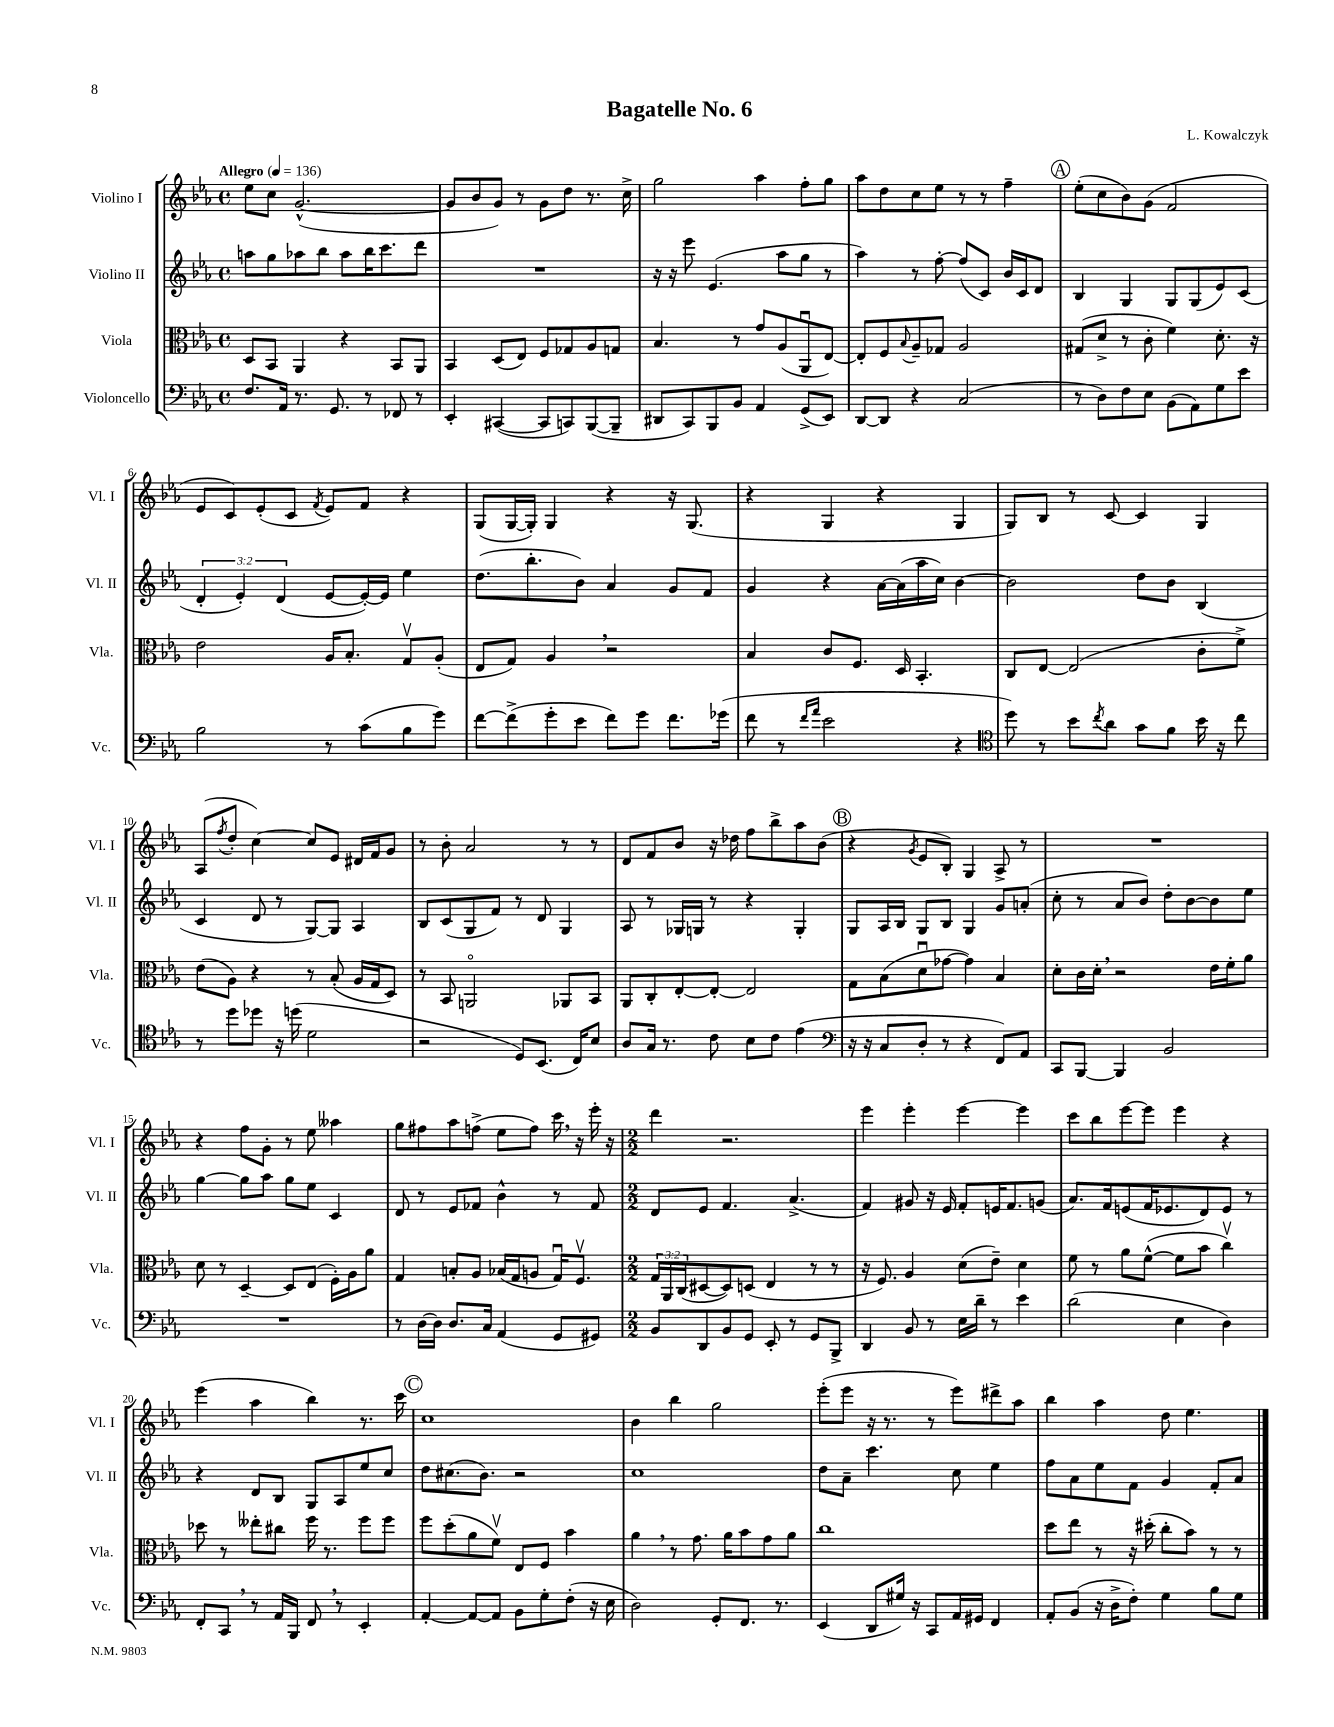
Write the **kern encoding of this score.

**kern	**kern	**kern	**kern
*part4	*part3	*part2	*part1
*staff4	*staff3	*staff2	*staff1
*I"Violoncello	*I"Viola	*I"Violino II	*I"Violino I
*I'Vc.	*I'Vla.	*I'Vl. II	*I'Vl. I
*clefF4	*clefC3	*clefG2	*clefG2
*k[b-e-a-]	*k[b-e-a-]	*k[b-e-a-]	*k[b-e-a-]
*M4/4	*M4/4	*M4/4	*M4/4
*met(c)	*met(c)	*met(c)	*met(c)
*MM136	*MM136	*MM136	*MM136
=1	=1	=1	=1
!	!	!	!LO:TX:a:B:t=Allegro
8.F/L	8D/L	8aan\L	8ee-\L
.	8BB-/J	8gg\	8cc\J
16AA-/Jk	.	.	.
8.r	4AA-/	8aa-X\	([2.g^^/
.	.	8bb-\J	.
8.GG/	.	.	.
.	4r	8aa-\L	.
8r	.	16bb-\K	.
.	.	8.ccc\	.
8FF-X/	8BB-/L	.	.
8r	8AA-/J	8ddd\J	.
=2	=2	=2	=2
4EE-'/	4BB-/	1r	8g/L]
.	.	.	8b-/
([4CC#X/	(8D/L	.	8g/J)
.	8E-/J)	.	8r
8CC#/L]	8F/L	.	8g\L
8CCn/)	8G-X/	.	8dd\J
([8BBB-/	8A-/	.	8.r
8BBB-~/J]	8Gn/J	.	.
.	.	.	16cc^\
=3	=3	=3	=3
8DD#X/L	4.B-/	16r	2gg\
.	.	16r	.
8CC/)	.	8eee-\	.
8BBB-/	.	(4.e-/	.
8BB-/J	8r	.	.
4AA-/	8g/L	.	4aa-\
.	(8A-/	8aa-\L	.
(8GG^/L	8AA-u/	8gg\J	8ff'\L
8EE-/J)	[8E-/J)	8r	8gg\J
=4	=4	=4	=4
[8DD/L	8E-'/L]	4aa-\)	8aa-\L
8DD/J]	8F/	.	8dd\
.	8qqB-/	.	.
4r	8A-~/	8r	8cc\
.	8G-X/J	[8ff'\	8ee-\J
(2C/	2A-/	(8ff/L]	8r
.	.	8c/J)	8r
.	.	16b-/LL	4ff~\
.	.	16c/J	.
.	.	8d/J	.
!!LO:REH:place=s1:t=A
=5	=5	=5	=5
8r	(8G#X/L	4B-/	(8ee-'\L
8D\L)	8d^/J	.	8cc\
8F\	8r	4G/	8b-\)
8E-\J	8c'\	.	(8g\J
(8BB-\L	4f\)	8G/L	2f/
8AA-\)	.	(8G/	.
8G\	8.d'\	8e-/)	.
8e-\J	.	(8c/J	.
.	16r	.	.
!!LO:LB:g=z
=6	=6	=6	=6
2B-\	2e-\	6d'/	8e-/L
.	.	.	8c/)
.	.	6e-'/)	.
.	.	.	(8e-'/
.	.	(6d/	.
.	.	.	8c/J
.	.	.	8qf/
8r	16A-/KL	[8e-/L	8e-/L)
.	8.B-'/J	.	.
(8c\L	.	16e-'/L_)	8f/J
.	.	16e-/JJ]	.
8B-\	8Gv/L	4ee-\	4r
8g\J)	(8A-'/J	.	.
=7	=7	=7	=7
[8f\L	8E-/L	(8.dd\L	(8G/L
(8f^\]	8G/J)	.	[16G/L
.	.	8.bb-'\	16G'/JJ])
8g'\	4A-,/	.	4G/
8e-\J	.	8b-\J)	.
8f\L)	2r	4a-/	4r
8g\J	.	.	.
8.f\L	.	8g/L	16r
.	.	.	(8.G/
.	.	8f/J	.
(16g-X\Jk	.	.	.
=8	=8	=8	=8
8f\	4B-/	4g/	4r
8r	.	.	.
16qqf/LL	.	.	.
16qqa-/JJ	.	.	.
2e-\	8c/L	4r	4G/
.	8.F/J	.	.
.	.	[16a-\LL	4r
.	16D/	(16a-\]	.
.	4.BB-'/	16aa-\	.
.	.	16cc\JJ)	.
4r	.	[4b-\	4G/
=9	=9	=9	=9
*clefC4	*	*	*
8dd\)	8C/L	2b-\]	8G/L)
8r	[8E-/J	.	8B-/J
8b-\L	(2E-/]	.	8r
8qcc/	.	.	.
8a-\J	.	.	[8c/
8g\L	.	8dd\L	4c/]
8f\J	.	8b-\J	.
16b-\	8c'\L	(4B-/	4G/
16r	.	.	.
8cc\	8f^\J)	.	.
!!LO:LB:g=z
=10	=10	=10	=10
8r	(8e-\L	4c/	(8A-/L
.	.	.	8qff/
8dd\L	8A-\J)	.	8dd'/J
8dd-X\J	4r	8d/	[4cc\)
16r	.	8r	.
(16ddn\	.	.	.
2d\	8r	[8G/L)	8cc/L]
.	(8B-'/	8G/J]	8e-/J
.	16A-/LL	4A-/	16d#X/LL
.	16G/J	.	16f/J
.	8D/J)	.	8g/J
=11	=11	=11	=11
2r	8r	8B-/L	8r
.	8BB-/	(8c/	8b-'\
.	2AAn/	8G/	2a-/
.	.	8f/J)	.
8D/L)	.	8r	.
(8.BB-/J	.	8d/	.
.	8AA-X/L	4G/	8r
16C/KL)	.	.	.
8B-/J	8BB-/J	.	8r
=12	=12	=12	=12
8A-/L	8AA-/L	8A-/	8d/L
16G/Jk	8C'/	8r	8f/
8.r	.	.	.
.	[8E-'/	16G-X/LL	8b-/J
.	.	16Gn/JJ	.
8c\	8E-'/J_	8r	16r
.	.	.	16dd-X\
8B-\L	2E-/]	4r	8ff\L
8c\J	.	.	8bb-^\
(4e-\	.	4G'/	8aa-\
.	.	.	(8b-\J
!!LO:REH:place=s1:t=B
=13	=13	=13	=13
*clefF4	*	*	*
16r	8G\L	8G/L	4r
16r	.	.	.
8C/L	(8B-\	16A-/L	.
.	.	16B-/JJ	.
.	.	.	8qg/
8D'/J	8du\	8G/L	8e-/L
8r	[8g-X\J	8B-/J	8B-'/J)
4r	4g-\])	4G/	4G/
8FF/L)	4B-/	8g/L	8A-^/
8AA-/J	.	(8an'/J	8r
=14	=14	=14	=14
8CC/L	8d'\L	8cc'\	1r
[8BBB-/J	16c\L	8r	.
.	16d',\JJ	.	.
4BBB-/]	2r	8a-/L	.
.	.	8b-/J)	.
2BB-/	.	8dd'\L	.
.	.	[8b-\	.
.	16e-\LL	8b-\]	.
.	16f'\J	.	.
.	8a-\J	8ee-\J	.
!!LO:LB:g=z
=15	=15	=15	=15
1r	8d\	[4gg\	4r
.	8r	.	.
.	[4D~/	8gg\L]	8ff\L
.	.	8aa-\J	8g'\J
.	8D/L]	8gg\L	8r
.	(8E-/J	8ee-\J	8ee-\
.	16F'\LL)	4c/	4aa--X\
.	16A-\J	.	.
.	8a-\J	.	.
=16	=16	=16	=16
8r	4G/	8d/	8gg\L
[16D\LL	.	8r	8ff#X\
16D\JJ]	.	.	.
8.D/L	8Bn'/L	8e-/L	8aa-\
.	8A-/J	8f-X/J	(8ffn^\J
16C/Jk	.	.	.
(4AA-/	(16B-X/LL	4b-^^\	8ee-\L
.	16G/J	.	.
.	8An/J	.	8ff\J)
8GG/L	16Gu/KL)	8r	16ccc,\
.	8.Fv/J	.	16r
8GG#X/J)	.	8f-/	16eee-'\
.	.	.	16r
=17	=17	=17	=17
*M2/2	*M2/2	*M2/2	*M2/2
8BB-/L	24G/LL	8d/L	4ddd\
.	24AA-/	.	.
.	(24C/J	.	.
8DD/	[8D#X/	8e-/J	.
8BB-/	8D#/])	4.f/	2.r
8GG/J	(8Dn/J	.	.
8EE-'/	4E-/	.	.
8r	.	(4.a-^/	.
8GG/L	8r	.	.
8BBB-^/J	8r	.	.
=18	=18	=18	=18
4DD/	16r	4f/)	4eee-\
.	8.F/)	.	.
8BB-/	4A-/	8g#X/	4eee-'\
8r	.	16r	.
.	.	16e-/	.
16E-\LL	(8d\L	8f'/L	[4eee-\
16d~\JJ	.	.	.
8r	8e-~\J)	16en/K	.
.	.	8.f/	.
4e-\	4d\	.	4eee-\]
.	.	(8gn/J	.
=19	=19	=19	=19
(2d\	8f\	8.a-/L)	8ccc\L
.	8r	.	8bb-\
.	.	16f/k	.
.	8a-\L	(8en/	[8eee-\
.	([8f^^\J	16f/K	8eee-\J]
.	.	8.e-X/	.
4E-\	8f\L]	.	4eee-\
.	8b-\J	8d/)	.
4D\)	4ccv\)	8e-/J	4r
.	.	8r	.
!!LO:LB:g=z
=20	=20	=20	=20
8FF'/L	8dd-X\	4r	(4eee-\
8CC,/J	8r	.	.
8r	8ee--X'\L	8d/L	4aa-\
16AA-/LL	8cc#X\J	8B-/J	.
16BBB-/JJ	.	.	.
8FF,/	16ff\	8G/L	4bb-\)
.	8.r	.	.
8r	.	8A-/	.
4EE-'/	8ff\L	8ee-/	8.r
.	8ff\J	8cc/J	.
.	.	.	16ccc\
!!LO:REH:place=s1:t=C
=21	=21	=21	=21
[4AA-'/	8ff\L	8dd\L	1cc
.	(8dd'\	(8.cc#X\	.
8AA-/L_	8a-\	.	.
.	.	8.b-\J)	.
8AA-/J]	8fv\J)	.	.
8BB-\L	8E-/L	2r	.
8G'\	8F/J	.	.
(8F'\J	4b-\	.	.
16r	.	.	.
16E-\	.	.	.
=22	=22	=22	=22
2D\)	4a-,\	1cc	4b-\
.	8r	.	4bb-\
.	8.g\	.	.
8GG'/L	.	.	2gg\
.	16a-\KL	.	.
8.FF/J	8b-\	.	.
.	8g\	.	.
8.r	.	.	.
.	8a-\J	.	.
=23	=23	=23	=23
(4EE-/	1cc	8dd\L	(8eee-'\L
.	.	8a-~\J	8eee-\J
8DD/L	.	4.ccc\	16r
.	.	.	8.r
16G#X/Jk)	.	.	.
16r	.	.	.
8CC/L	.	.	8r
16AA-/L	.	8cc\	8eee-\L)
16GG#X/JJ	.	.	.
4FF/	.	4ee-\	8ddd#X^\
.	.	.	8aa-\J
=24	=24	=24	=24
8AA-'/L	8dd\L	8ff\L	4bb-\
(8BB-/J	8ee-\J	8a-\	.
16r	8r	8ee-\	4aa-\
16D^\KL	.	.	.
8F'\J)	16r	8f\J	.
.	(16dd#X'\	.	.
4G\	8cc'\L	4g/	8dd\
.	8b-\J)	.	4.ee-\
8B-\L	8r	8f'/L	.
8G\J	8r	8a-/J	.
==	==	==	==
*-	*-	*-	*-
